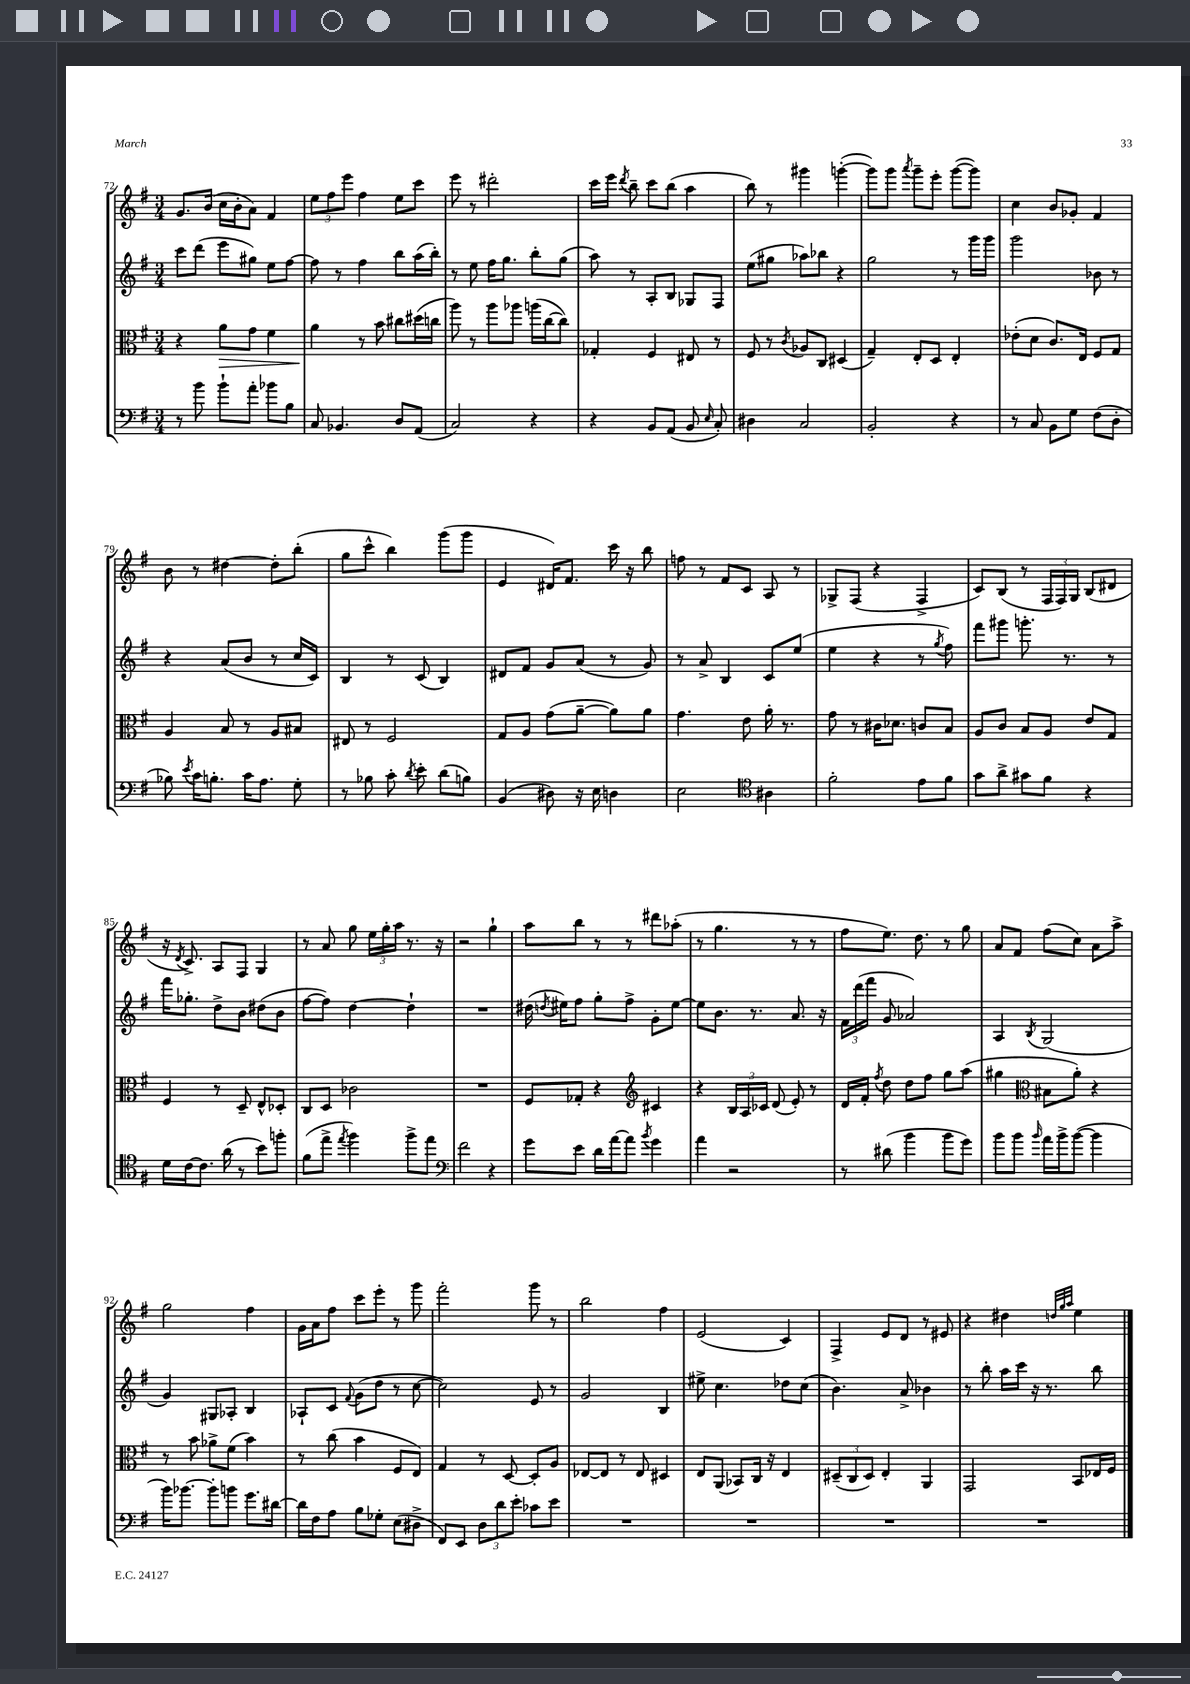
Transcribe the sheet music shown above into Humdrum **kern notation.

**kern	**kern	**dynam	**kern	**kern
*part4	*part3	*part3	*part2	*part1
*staff4	*staff3	*staff3	*staff2	*staff1
*clefF4	*clefC3	*	*clefG2	*clefG2
*k[f#]	*k[f#]	*	*k[f#]	*k[f#]
*M3/4	*M3/4	*	*M3/4	*M3/4
=72	=72	=72	=72	=72
8r	4r	.	8ccc\L	8.g/L
8b\	.	.	(8ddd\J	.
.	.	.	.	(16b/Jk
!	!	!LO:HP:b	!	!
8b`\L	8a\L	>	8eee\L	16cc\LL
.	.	.	.	16b'\J
8a'\J	8g\J	.	8gg#X\J)	8a\J)
8b-X\L	4f#\	.	8ee\L	4f#/
8B\J	.	.	[8ff#\J	.
=73	=73	=73	=73	=73
8C/	4a\	.	8ff#\]	12ee\L
.	.	.	.	12ff#\
4.BB-X/	.	.	8r	.
.	.	.	.	12eee\J
.	8r	]	4ff#\	4ff#\
.	8b\	.	.	.
8D/L	8cc#X\L	.	8bb\L	8ee\L
(8AA/J	(16dd#X\L	.	(16aa\L	8ccc\J
.	16ccn\JJ	.	16bb'\JJ)	.
=74	=74	=74	=74	=74
2C/)	8aa\)	.	8r	8eee\
.	8r	.	8ee\	8r
.	8aa\L	.	16ff#\KL	2ddd#X'\
.	.	.	8.gg\J	.
.	8aa-X\J	.	.	.
4r	(16aan\LL	.	8bb'\L	.
.	[16cc\J	.	.	.
.	8cc\J])	.	(8gg\J	.
=75	=75	=75	=75	=75
4r	4G-X'/	.	8aa\)	16ccc\LL
.	.	.	.	16eee\JJ
.	.	.	.	8qddd/
.	.	.	8r	8bb~\
8BB/L	4F#/	.	8A'/L	8ccc\L
(8AA/J	.	.	8B/J	(8bb\J
8BB/	8E#X/	.	8G-X/L	4aa\
16qqE/	.	.	.	.
8C'/)	8r	.	8F#/J	.
=76	=76	=76	=76	=76
4D#X\	8F#/	.	(8ee\L	8bb\)
.	8r	.	8gg#X\J	8r
.	8qc/	.	.	.
2C/	8A-X/L	.	8aa-X\L)	4ggg#X\
.	8C/J	.	8bb-X\J	.
.	(4D#X/	.	4r	([4gggn'\
=77	=77	=77	=77	=77
2BB'/	4G~/)	.	2gg\	8ggg\L])
.	.	.	.	8ggg\J
.	.	.	.	8qaaa/
.	8E'/L	.	.	8ggg~\L
.	8D/J	.	.	8eee'\J
4r	4E'/	.	8r	([8ggg\L
.	.	.	16ggg\LL	8ggg\J])
.	.	.	16ggg\JJ	.
=78	=78	=78	=78	=78
8r	(8e-X'\L	.	2ggg\	4cc\
8C/	8d\J	.	.	.
8BB\L	8.c/L)	.	.	8b/L
8G\J	.	.	.	8g-X'/J
.	16E/Jk	.	.	.
(8F#\L	8F#/L	.	8b-X\	4f#/
8D'\J	8G/J	.	8r	.
!!LO:LB:g=z
=79	=79	=79	=79	=79
8B-X\)	4A/	.	4r	8b\
8qe/	.	.	.	.
16c\KL	.	.	.	8r
8.Bn'\J	.	.	.	.
.	8B/	.	(8a/L	[4dd#X\
16c\KL	8r	.	8b/J	.
8.A\J	.	.	.	.
.	8A/L	.	8r	8dd#'\L]
8G'\	8B#X/J	.	16cc/LL	(8bb'\J
.	.	.	16c/JJ)	.
=80	=80	=80	=80	=80
8r	8E#X/	.	4B/	8gg\L
8B-X\	8r	.	.	8ccc^^\J
8c'\	2F#/	.	8r	4bb\)
8qd/	.	.	.	.
8e'\	.	.	(8c/	.
(8d\L	.	.	4B/)	(8ggg\L
8Bn\J)	.	.	.	8ggg\J
=81	=81	=81	=81	=81
(4BB/	8G/L	.	8d#X/L	4e/
.	8A/J	.	8f#/J	.
8D#X\)	(8g\L	.	8g/L	16d#X/KL)
.	.	.	.	8.f#/J
16r	[8a~\J	.	(8a/J	.
16E\	.	.	.	.
4Dn\	8a\L])	.	8r	16ccc\
.	.	.	.	16r
.	8a\J	.	8g/)	8bb\
=82	=82	=82	=82	=82
2E\	4.g\	.	8r	8ffn\
.	.	.	8a^/	8r
.	.	.	4B/	8f#/L
.	8e\	.	.	8c/J
*clefC4	*	*	*	*
4A#X\	16a'\	.	8c/L	8A/
.	8.r	.	.	.
.	.	.	(8ee/J	8r
=83	=83	=83	=83	=83
2f#'\	8g\	.	4ee\	8G-X^/L
.	8r	.	.	(8F#/J
.	16c#X\KL	.	4r	4r
.	8.d-X\J	.	.	.
8e\L	8cn/L	.	8r	4F#^/
.	.	.	8qgg/	.
8f#\J	8B/J	.	8ff#\)	.
=84	=84	=84	=84	=84
8g\L	8A/L	.	8fff#\L	8c/L)
8a^\J	8c/J	.	8ggg#X\J	(8B/J
8g#X\L	8B/L	.	8.gggn'\	8r
8f#\J	8A/J	.	.	24F#/LL
.	.	.	.	24F#/)
.	.	.	8.r	.
.	.	.	.	24G/JJ
4r	8e/L	.	.	(8B/L
.	8G/J	.	8r	8d#X/J
!!LO:LB:g=z
=85	=85	=85	=85	=85
16d\LL	4F#/	.	16fff#\KL	16r
.	.	.	.	8qd/
[16c\J	.	.	8.gg-X'\J	8.c^/)
8.c\J]	.	.	.	.
.	8r	.	8dd^\L	8A/L
(16a\	.	.	.	.
8r	8D~/	.	8b\J	8F#/J
8b\L)	8E^^/L	.	(8dd#X\L	4G/
8ffn'\J	8D-X'/J	.	8b\J	.
=86	=86	=86	=86	=86
(8f#\L	8C/L	.	[8ff#\L	8r
8ee^\J	8D/J	.	8ff#\J])	8a/
8qee/	.	.	.	.
4ff#\)	2c-X\	.	[4dd\	8gg\
.	.	.	.	24ee\LL
.	.	.	.	24gg'\
.	.	.	.	24aa\JJ
8ff#^\L	.	.	4dd`\]	8.r
8ee\J	.	.	.	.
.	.	.	.	16r
=87	=87	=87	=87	=87
*clefF4	*	*	*	*
2f#\	2.r	.	2.r	2r
4r	.	.	.	4gg`\
=88	=88	=88	=88	=88
8g\L	8F#/L	.	(16dd#X\	8aa\L
.	.	.	8qddn/	.
.	.	.	16ee#X\KL)	.
8e\J	8G-X'/J	.	8ff#\J	8bb\J
16d\LL	4r	.	8gg'\L	8r
[16a\J	.	.	.	.
8a\J]	.	.	8ff#^\J	8r
8qb/	.	.	.	.
*	*clefG2	*	*	*
4g\	4c#X/	.	8g'\L	8ddd#X\L
.	.	.	[8ee#\J	(8aa-X'\J
=89	=89	=89	=89	=89
4a\	4r	.	8ee#\L]	8r
.	.	.	8.b\J	4.gg\
2r	24B/LL	.	.	.
.	24A/	.	.	.
.	.	.	8.r	.
.	24c-X/JJ	.	.	.
.	(8d/	.	.	.
.	8e'/)	.	8.a/	8r
.	8r	.	.	8r
.	.	.	16r	.
=90	=90	=90	=90	=90
8r	16d/LL	.	24f#\LL	8ff#\L
.	.	.	(24ddd\	.
.	16f#'/JJ	.	.	.
.	.	.	24fff#\JJ	.
.	8qff#/	.	.	.
(8d#X\	8dd\	.	8g/	8.ee\J)
4b\	8dd\L	.	2a-X/)	.
.	.	.	.	8.dd\
.	8ff#\J	.	.	.
8b\L	8gg\L	.	.	8r
8g\J)	(8aa\J	.	.	8gg\
=91	=91	=91	=91	=91
8b\L	4gg#X\	.	4A/	8a/L
8b\J	.	.	.	8f#/J
16qqb/	.	.	.	.
*	*clefC3	*	*	*
.	.	.	8qB/	.
16a\LL	8B#X\L	.	(2G/	(8ff#\L
16b^\J	.	.	.	.
([8b\J	8a'\J)	.	.	8cc\J)
4b\]	4r	.	.	8a\L
.	.	.	.	8aa^\J
!!LO:LB:g=z
=92	=92	=92	=92	=92
16b\KL)	8r	.	4g/)	2gg\
[8.b-X\J	.	.	.	.
.	8b\	.	.	.
8b-'\L]	8a-X^\L	.	8G#X/L	.
8bn\J	(8f#\J	.	8A-X'/J	.
8.g\L	4b\)	.	4B/	4ff#\
[16d#X\Jk	.	.	.	.
=93	=93	=93	=93	=93
16d#\LL]	8r	.	8A-X`/L	16g\LL
16F#\J	.	.	.	16a\J
8A\J	(8cc\	.	8c/J	8ff#\J
.	.	.	8qqf#/	.
8B\L	4b\	.	(8g\L	8ccc\L
8G-X'\J	.	.	8dd\J	8eee'\J
(8E\L	8F#/L	.	8r	8r
8D#X^\J	8E/J)	.	[8cc\	8ggg\
=94	=94	=94	=94	=94
8FF#/L)	4G/	.	2cc\])	2fff#'\
8EE/J	.	.	.	.
12D\L	8r	.	.	.
12d\	.	.	.	.
.	[8D/	.	.	.
12e'\J	.	.	.	.
8c-X\L	8D'/L]	.	8e/	8ggg\
8e\J	8A/J	.	8r	8r
=95	=95	=95	=95	=95
2.r	[8E-X/L	.	2g/	2bb\
.	8E-/J]	.	.	.
.	8r	.	.	.
.	8E-/	.	.	.
.	4D#X/	.	4B/	4ff#\
=96	=96	=96	=96	=96
2.r	8E/L	.	8ee#X^\	(2e/
.	(8AA/J	.	4.cc\	.
.	8BB-X/L)	.	.	.
.	16C/Jk	.	.	.
.	16r	.	.	.
.	4E/	.	8dd-X\L	4c/)
.	.	.	(8cc\J	.
=97	=97	=97	=97	=97
2.r	(12D#X~/L	.	4.b\)	4F#^/
.	12C/	.	.	.
.	12D#/J)	.	.	.
.	4E'/	.	.	8e/L
.	.	.	8a^/	8d/J
.	4AA/	.	4b-X\	8r
.	.	.	.	8e#X/
=98	=98	=98	=98	=98
2.r	2GG/	.	8r	4r
.	.	.	8bb'\	.
.	.	.	16aa\LL	4dd#X\
.	.	.	16ccc\JJ	.
.	.	.	16r	.
.	.	.	8.r	.
.	.	.	.	32qqddn/LLL
.	.	.	.	32qqgg/
.	.	.	.	32qqaa/JJJ
.	8BB/L	.	.	4ee\
.	16E-X/L	.	8bb\	.
.	16F#/JJ	.	.	.
==	==	==	==	==
*-	*-	*-	*-	*-
